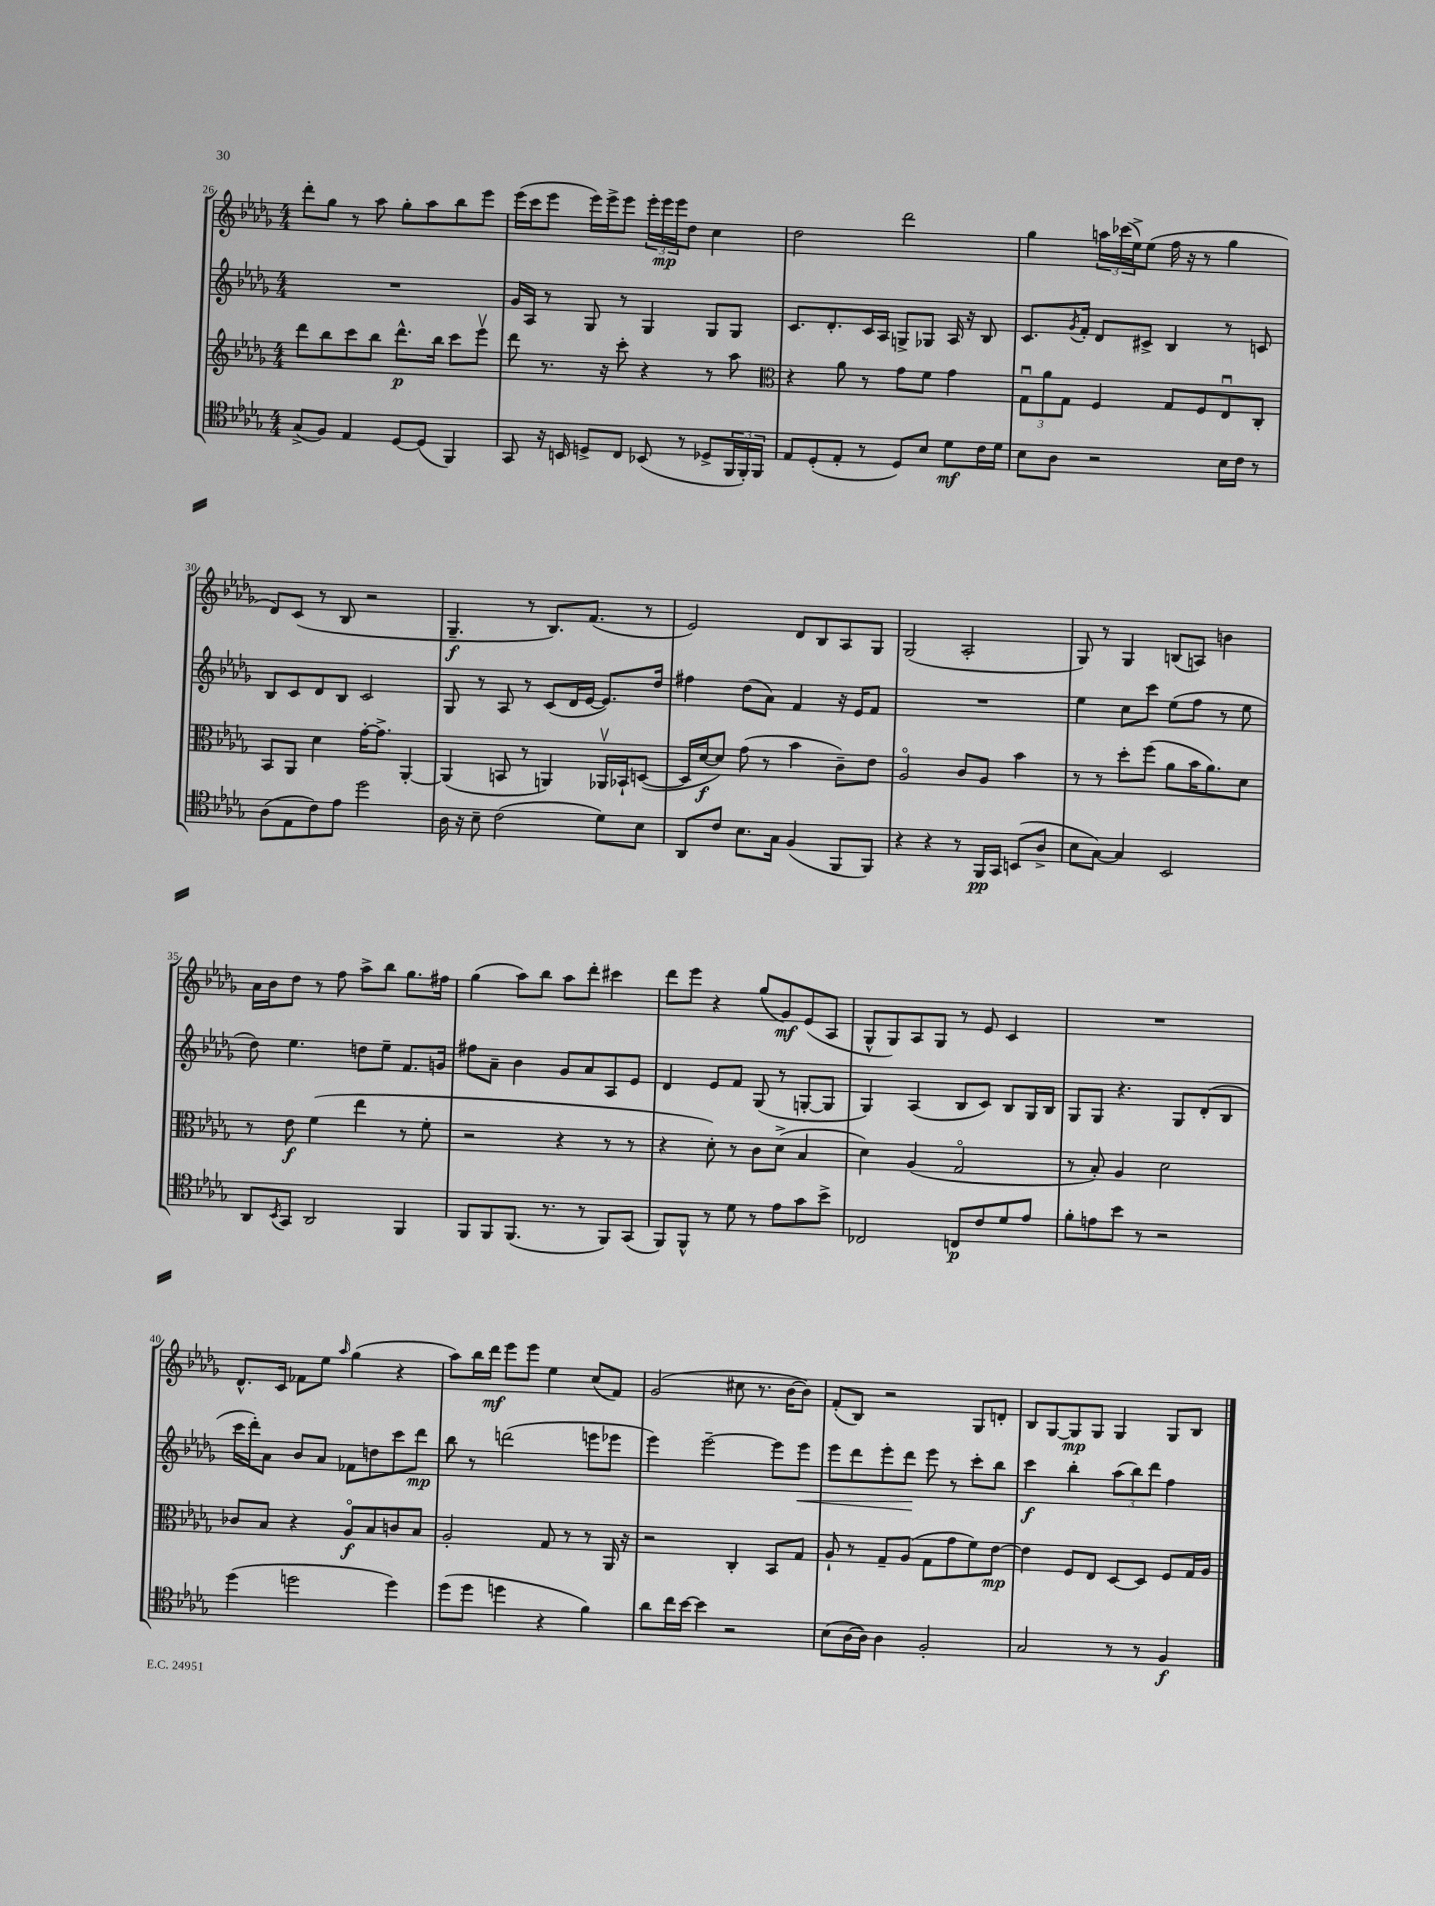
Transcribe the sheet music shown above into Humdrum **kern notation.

**kern	**kern	**kern	**kern
*staff4	*staff3	*staff2	*staff1
*clefC4	*clefG2	*clefG2	*clefG2
*k[b-e-a-d-g-]	*k[b-e-a-d-g-]	*k[b-e-a-d-g-]	*k[b-e-a-d-g-]
*M4/4	*M4/4	*M4/4	*M4/4
(8G-^	8ddd-	1r	8ddd-'
8F)	8bb-	.	8gg-
4E-	8ccc	.	8r
.	8bb-	.	8aa-
[8D-	8.ddd-^^	.	8gg-'
(8D-]	.	.	8aa-
.	16bb-	.	.
4FF)	8ccc	.	8bb-
.	8eee-v	.	8eee-
=	=	=	=
8GG-	8ddd-	16g-	(16eee-
.	.	16A-	16ccc
16r	8.r	8r	8eee-
16BB	.	.	.
8D^	.	8G-	16eee-)
.	16r	.	16eee-^
8C	8ccc'	8r	8eee-
(8BB-	4r	4G-	24eee-'
.	.	.	24eee-
.	.	.	24eee-
8r	.	.	8dd-
8D-^	8r	8G-	4cc
24FF	8aa-	8G-	.
24FF')	.	.	.
24FF	.	.	.
=	=	=	=
*	*clefC3	*	*
8E-	4r	8.c	2dd-
(8D-'	.	.	.
.	.	8.d-'	.
8E-'	8a-	.	.
8r	8r	16c	.
.	.	16A-	.
8D-)	8g-	8G^	2ddd-
8B-	8f	8G-	.
8d-	4g-	16A-	.
.	.	16r	.
16c	.	8B-	.
16d-	.	.	.
=	=	=	=
8B-	12G-u	8.c	4gg-
.	12a-	.	.
8A-	.	.	.
.	12G-	.	.
.	.	8qg-	.
.	.	16f'	.
2r	4F	8d-	24aa
.	.	.	(24ccc-
.	.	.	24ee-^)
.	.	8c#^	(8ee-
.	8G-	4B-	16ff
.	.	.	16r
.	8F	.	8r
16B-	8E-u	8r	4gg-
16c	.	.	.
8r	8C'	8c	.
=	=	=	=
(8A-	8BB-	8B-	8d-)
8E-	8AA-	8c	(8c
8c)	4d-	8d-	8r
8e-	.	8B-	8B-
2dd-	[16g-'	2c	2r
.	8.g-^]	.	.
.	[4AA-'	.	.
=	=	=	=
16A-	(4AA-]	8G-	4.G-~
16r	.	.	.
8B-~	.	8r	.
(2c	8BB	8A-	.
.	8r	8r	8r
.	4AA)	(8c	8.B-)
.	.	16d-	.
.	.	[16e-	(8.f
8d-)	16AA-v	8.e-])	.
.	16BB-`	.	.
8B-	([8D	.	8r
.	.	16dd-	.
=	=	=	=
8AA-	16D]	4ff#	2e-)
.	[16d-	.	.
8c	8d-])	.	.
8.B-	(8g-	(8dd-	.
.	8r	8a-)	.
16G-	.	.	.
(4F	4b-	4f	8d-
.	.	.	8B-
8FF	8c~)	16r	8A-
.	.	16e-	.
8FF)	8e-	8f	8G-
=	=	=	=
4r	2A-o	1r	(2G-
4r	.	.	.
8r	8c	.	2A-'
16FF	8A-	.	.
16GG-	.	.	.
(8BB	4b-	.	.
8A-^	.	.	.
=	=	=	=
8B-	8r	4ee-	8G-)
[8G-)	8r	.	8r
4G-]	8dd-'	8cc	4G-
.	(8ff	8ccc	.
2BB-	8a-	(8ee-	(8B
.	16b-	8ff	8A)
.	8.a-)	.	.
.	.	8r	4b
.	8d-	8ee-	.
=	=	=	=
8AA-	8r	8dd-)	16a-
.	.	.	16b-
8qBB-	.	.	.
8GG-	8e-	4.ee-	8dd-
2AA-	(4f	.	8r
.	.	.	8ff
.	4ee-	8dd	8aa-^
.	.	8ee-~	8bb-
4FF	8r	8.f	8.gg-
.	8f'	.	.
.	.	16g	16ff#
=	=	=	=
8FF	2r	8ff#	(4gg-
8FF	.	8a-~	.
(8.FF	.	4b-	8aa-)
.	.	.	8bb-
8.r	.	.	.
.	4r	8g-	8aa-
8r	.	8a-	8ddd-'
8FF)	8r	8A-	4ccc#
(8GG-	8r	8e-	.
=	=	=	=
8FF)	4r	4d-	8ddd-
8FF^^	.	.	8eee-
8r	8d-')	8e-	4r
8d-	8r	8f	.
8r	8c	(8G-	(8gg-
8e-	(8d-^	8r	8g-)
8g-	4B-	[8G'	(8e-
8b-^	.	8G]	8A-
=	=	=	=
2C-	4d-)	4G-)	8G-^^
.	.	.	8G-)
.	(4A-	(4A-	8A-
.	.	.	8G-
8C	2G-o	8B-	8r
8c	.	8c)	8e-
8d-	.	8B-	4c
8e-	.	16G-	.
.	.	16B-	.
=	=	=	=
8f'	8r	8G-	1r
8e	8B-')	8G-	.
8b-	4A-	4.r	.
8r	.	.	.
2r	2d-	.	.
.	.	8G-	.
.	.	(8d-'	.
.	.	8B-	.
=	=	=	=
(4dd-	8c-	16ccc	8.d-^^
.	.	16ddd-')	.
.	8B-	8a-	.
.	.	.	16c
2dd	4r	8b-	8f-
.	.	8a-	8ee-
.	.	.	16qqaa-
.	8A-o	8f-	(4gg-
.	8B-	8dd	.
4dd)	8c	8ccc	4r
.	8B-	8ddd-	.
=	=	=	=
(8dd-	2A-'	8bb-	8aa-)
8dd-	.	8r	16bb-
.	.	.	16ddd-
4dd	.	(2ddd	8eee-
.	.	.	8eee-
4r	8G-	.	4ee-
.	8r	.	.
4f)	8r	8eee	(8cc
.	16AA-	8eee-	8f)
.	16r	.	.
=	=	=	=
8a-	2r	4eee-)	(2g-
16cc	.	.	.
[16b-	.	.	.
4b-]	.	[2eee-~	.
2r	4C'	.	8cc#
.	.	.	8.r
.	8BB-	8eee-]	.
.	.	.	[16b-
.	8G-	8eee-	8b-])
=	=	=	=
(8B-	8A-`	8eee-	(8f'
[16A-	8r	8ddd-	8B-)
16A-])	.	.	.
4A-	8G-~	8eee-'	2r
.	(8A-	8ddd-	.
2F'	8G-	8eee-	.
.	8g-	8r	.
.	8f)	8ccc'	8G-
.	[8e-	8bb-	8d'
=	=	=	=
2G-	4e-]	4ccc	8B-
.	.	.	[8G-
.	8F	4bb-'	8G-]
.	8E-	.	8G-
8r	[8D-	(12aa-	4G-
.	.	12bb-)	.
8r	8D-]	.	.
.	.	12ddd-	.
4F	8F	4ff	8G-
.	16G-	.	8B-
.	16A-	.	.
==	==	==	==
*-	*-	*-	*-
